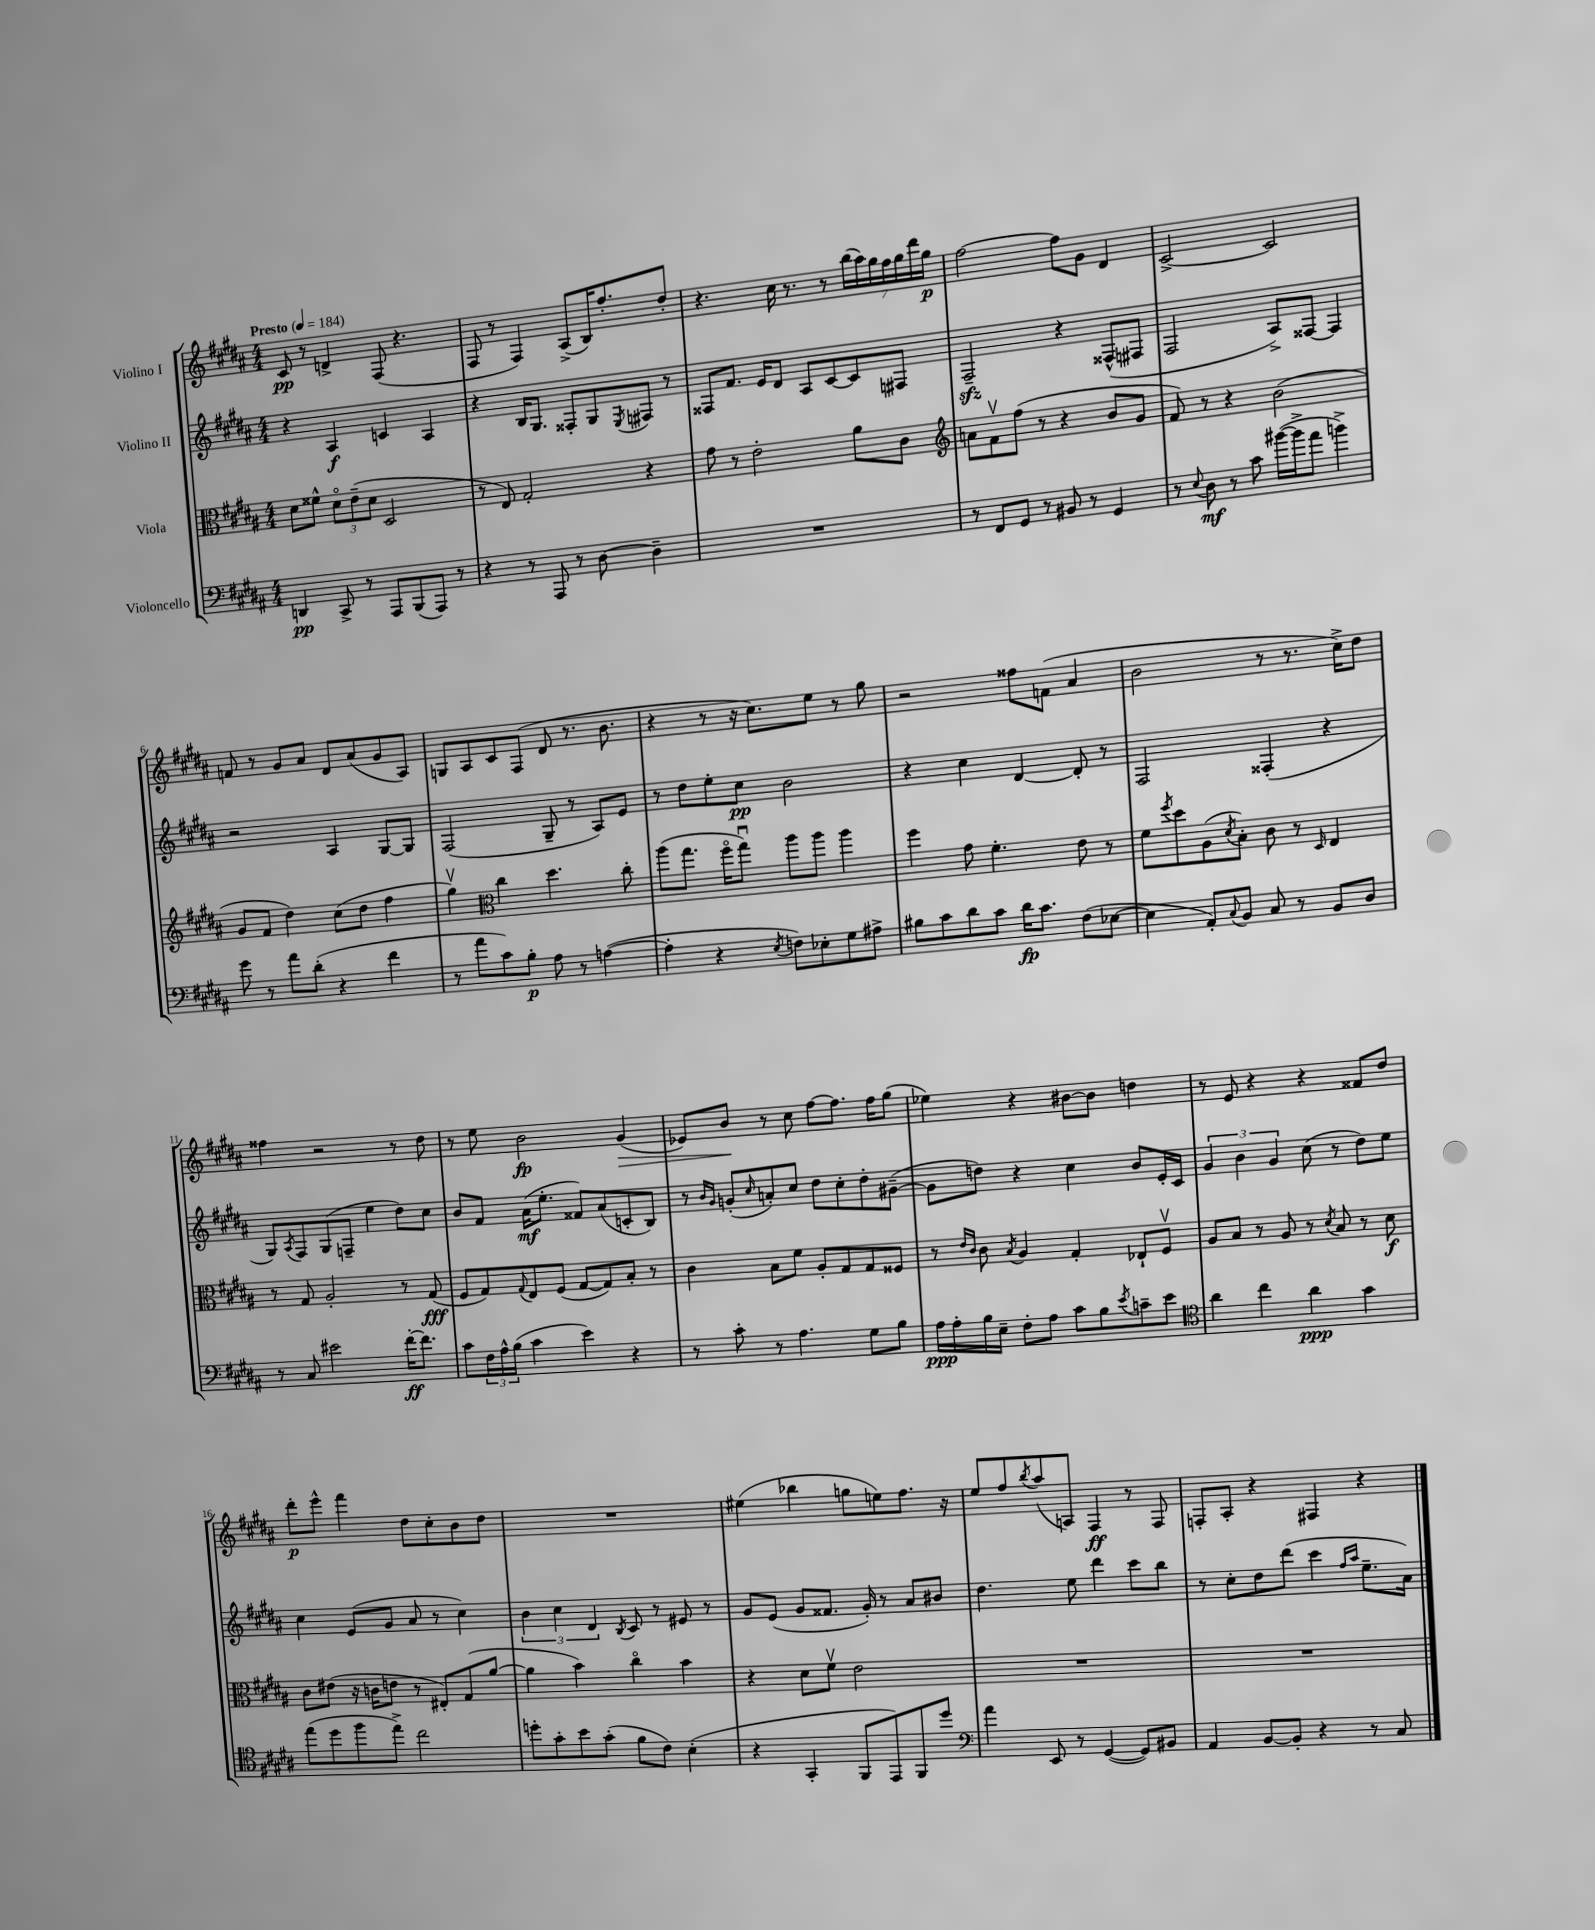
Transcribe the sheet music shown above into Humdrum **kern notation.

**kern	**kern	**kern	**kern
*staff4	*staff3	*staff2	*staff1
*clefF4	*clefC3	*clefG2	*clefG2
*k[f#c#g#d#a#]	*k[f#c#g#d#a#]	*k[f#c#g#d#a#]	*k[f#c#g#d#a#]
*M4/4	*M4/4	*M4/4	*M4/4
*MM184	*MM184	*MM184	*MM184
4DD/	8d#\L	4r	8c#/
.	8f##^^\J	.	8r
8CC#^/	12d#o\L	4A#/	4d^/
.	(12e~\	.	.
8r	.	.	.
.	12d#\J	.	.
8AAA#/L	2D#/	4c/	(8F#/
(8BBB/	.	.	4.r
8AAA#/J)	.	4A#/	.
8r	.	.	.
=	=	=	=
4r	8r	4r	8F#/
.	8E/)	.	8r
8r	2G#'/	16B/LK	4F#/)
.	.	8.G#/J	.
8AAA#/	.	.	.
8r	.	8F##'/L	(8A#^/L
[8D#\	.	8G#/	16B/K)
.	.	.	8.ff#'/
.	.	8qE/	.
4D#~\]	4r	8F#/J	.
.	.	8r	8dd#'/J
=	=	=	=
1r	8g#\	8F##/L	4.r
.	8r	8.f#/J	.
.	2e'\	.	.
.	.	16e/LK	.
.	.	8d#/J	16cc#\
.	.	.	8.r
.	.	8A#/L	.
.	.	[8c#/	8r
.	8a#\L	8c#/]	(28bb\LL
.	.	.	28aa#\)
.	.	.	28gg#\
.	.	.	28ff#\
.	8c#\J	8F#/J	.
.	.	.	28gg#\
.	.	.	28ddd#\
.	.	.	28gg#\JJ
=	=	=	=
*	*clefG2	*	*
8r	8a\L	2F#~/	[2ff#\
8FF#/L	8f#v\	.	.
8GG#/J	(8ff#\J	.	.
8r	8r	.	.
8BB#/	4r	4r	8ff#\]L
8r	.	.	8g#\J
4GG#/	8b/L	(8F##^^/L	4d#/
.	8g#/J	8F#/J	.
=	=	=	=
8r	8f#/)	2F#/	[2c#^/
8qqE/	.	.	.
8D#\	8r	.	.
8r	4r	.	.
8c#\	.	.	.
([16b#\LL	(2b\	8A#^/L)	2c#/]
16b#^\]J	.	.	.
8a#\J	.	[8F##/J	.
4b^\)	.	4F##/]	.
=	=	=	=
8g#\	8g#/L	2r	8f/
8r	8f#/J	.	8r
8a#\L	4dd#\)	.	8g#/L
(8d#'\J	.	.	8a#/J
4r	(8cc#\L	4A#/	8d#/L
.	8dd#\J	.	(8a#/
4f#\	4ff#\	[8G#/L	8g#/
.	.	8G#/]J	8A#/J)
=	=	=	=
8r	4gg#v\)	(2F#/	8G/L
8a#\L	.	.	8A#/
*	*clefC3	*	*
8c#\)	4cc#\	.	8c#/
8B'\J	.	.	(8F#/J
8A#\	4.dd#\	8G#~/	8d#/
8r	.	8r	8.r
([4A\	.	8A#/L)	.
.	.	.	8.b\
.	8cc#'\	8e/J	.
=	=	=	=
4A'\]	(8aa#\L	8r	4r
.	8.gg#\J	8dd#\L	.
4r	.	8ee'\	8r
.	16ff#o\LK	.	.
.	8gg#u\J)	8cc#\J	16r
.	.	.	8.cc#\L)
8qE/	.	.	.
8F\L)	8aa#\L	2b\	.
8E-'\	8aa#\J	.	8ee\J
8G#\	4aa#\	.	8r
8A#^\J	.	.	8gg#\
=	=	=	=
8B#\L	4ff#\	4r	2r
8c#\	.	.	.
8d#\	8g#\	4cc#\	.
8c#\J	4.f#'\	.	.
16d#\LK	.	[4d#/	8ff##\L
8.c#\J	.	.	.
.	.	.	(8f\J
(8F#\L	8e\	8d#'/]	4a#/
[8E-\J	8r	8r	.
=	=	=	=
4E-\]	8f#\L	2F#/	2b\
.	8qff#/	.	.
.	8dd#\	.	.
8AA#'/L)	(8A#\	.	.
8qqC#/	8qd#/	.	.
8BB/J	8B'\J)	.	.
8C#/	8c#\	(4F##'/	8r
8r	8r	.	8.r
.	16qqD#/	.	.
8BB/L	4E/	4r	.
.	.	.	16cc#^\LK)
8D#/J	.	.	8dd#\J
=	=	=	=
8r	8r	8G#/L)	4ff##\
.	.	8qA#/	.
8C#/	8G#/	8F#/	.
2e#\	2A#'/	(8G#/	2r
.	.	8F~/J	.
.	.	4ee\	.
[16f#'\LK	8r	8dd#\L)	8r
8.f#\]J	.	.	.
.	(8G#/	8cc#\J	8dd#\
=	=	=	=
8c#\L	8F#/L	8b/L	8r
24F#\L	8G#/)	8f#/J	8ee\
24A#^^\	.	.	.
(24B\JJ	.	.	.
.	8qqG#/	.	.
4c#\	8E/	(16a#\LK	2b\
.	.	8.ee'\J	.
.	(8F#/J	.	.
4e\)	[8G#/L	8f##/L)	.
.	8G#/])	(8a#/	.
4r	8B'/J	8c'/	(4g#/
.	8r	8B/J)	.
=	=	=	=
8r	4c#\	8r	8e-/L)
.	.	16qqb/LL	.
.	.	16qqg#/JJ	.
8c#'\	.	(8g'/L	8b/J
.	.	16qqcc#/	.
8r	8B\L	8a'/)	8r
4.A#\	8f#\J	8cc#/J	8cc#\
.	8A#'/L	8dd#\L	[8ff#\L
.	8G#/	8cc#'\	8.ff#\]J
8G#\L	8G#/	8dd#'\	.
.	.	.	16ff#\LK
8B\J	8F##/J	([8g#~\J	(8gg#\J
=	=	=	=
16A#\LL	8r	8g#\]L	4ee-\)
16A#'\	.	.	.
.	16qqe/LL	.	.
.	16qqc#/JJ	.	.
16B\	8c#\	8dd\J)	.
16E~\JJ	.	.	.
.	8qB/	.	.
8F#'\L	4A#/	4r	4r
8A#\J	.	.	.
8c#\L	4G#'/	4cc#\	[8b#\L
8B\	.	.	8b#\]J
8qe/	.	.	.
8c~\	8E-`/L	8b/L	4dd\
8e\J	8F#v/J	16e'/L	.
.	.	16c#/JJ	.
=	=	=	=
*clefC4	*	*	*
4a#\	8A#/L	6g#/	8r
.	8B/J	.	8e/
.	.	6b\	.
4cc#\	8r	.	4r
.	.	6g#/	.
.	8A#/	.	.
4a#\	8r	(8cc#\	4r
.	8qd#/	.	.
.	8B/	8r	.
4g#\	8r	8dd#\L)	8f##/L
.	8d#\	8ee\J	8dd#/J
=	=	=	=
(8ee\L	8c#\L	4cc#\	8ddd#'\L
8dd#\	(8e#\J	.	8eee^^\J
8ff#\	16r	(8e/L	4fff#\
.	16c\LK	.	.
8ee^\J)	8e\J	8g#/J	.
2cc#\	8r	8a#/	8dd#\L
.	8E#'/L)	8r	8cc#'\
.	(8G#/	4cc#\)	8b\
.	[8a#/J	.	8dd#\J
=	=	=	=
8dd'\L	4a#\]	6b\	1r
8g#'\	.	.	.
.	.	6cc#\	.
8b\	4b\)	.	.
.	.	6d#/	.
(8g#'\J	.	.	.
.	.	8qB/	.
8f#\L	4cc#o\	8c#/	.
8c#\J)	.	8r	.
(4B'\	4b\	8e#/	.
.	.	8r	.
=	=	=	=
4r	4r	8g#/L	(4ee#\
.	.	(8e/J	.
4GG#'/	8d#\L	8g#/L	4bb-\
.	8f#v\J	8.f##/J	.
8FF#/L	2e\	.	8gg\L
.	.	16g#'/)	.
8EE/)	.	8r	8ee\)
8FF#/	.	8a#/L	8.ff#\J
8dd#/J	.	8b#/J	.
.	.	.	16r
=	=	=	=
*clefF4	*	*	*
4a#\	1r	4.dd#\	8ee/L
.	.	.	8ff#/
.	.	.	8qbb/
8EE/	.	.	(8aa#/
8r	.	8ee\	8A/J)
([4GG#/	.	4ddd#\	4F#/
8GG#/]L)	.	8ccc#\L	8r
8BB#/J	.	8bb\J	8F#/
=	=	=	=
4AA#/	1r	8r	8F'/L
.	.	8cc#'\L	8A#'/J
[8BB/L	.	8dd#\	4r
8BB'/]J	.	(8ddd#\J	.
4r	.	4ccc#\	4F#/
.	.	16qqff#/LL	.
.	.	16qqaa#/JJ	.
8r	.	8.ee~\L	4r
8C#/	.	.	.
.	.	16a#\Jk)	.
==	==	==	==
*-	*-	*-	*-
